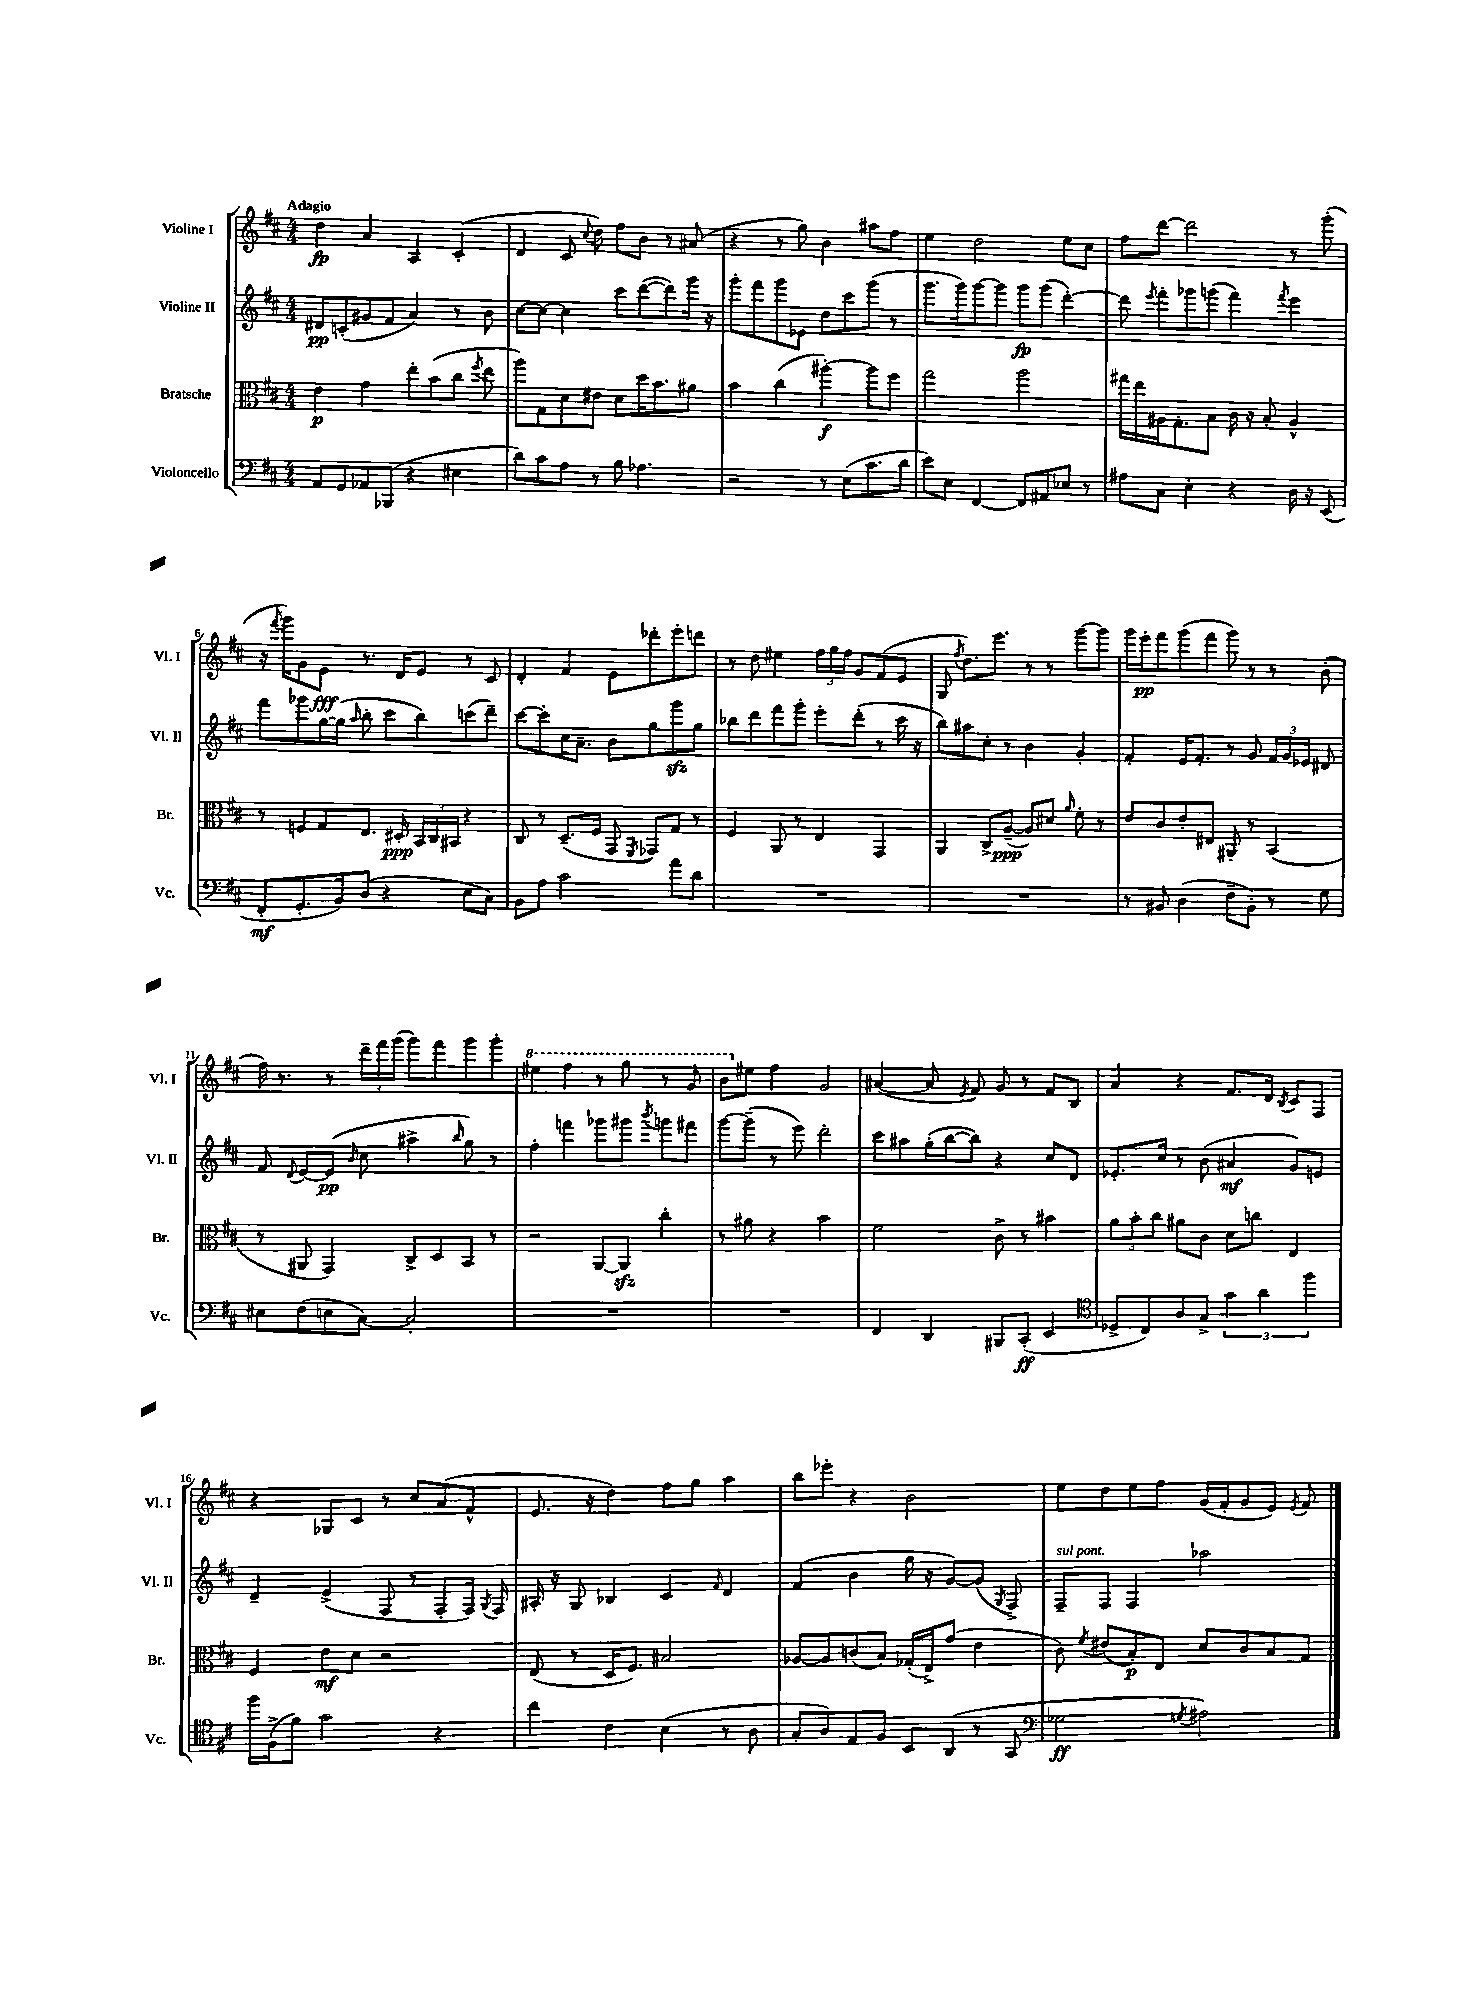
<<
\new StaffGroup <<
\new Staff = "s0" \with { instrumentName = "Violine I" shortInstrumentName = "Vl. I" } {
    \clef treble \key d \major \numericTimeSignature \time 4/4 \tempo "Adagio"
    \autoBeamOff d''4\fp a'4 a4 cis'4-.( |
    d'4 cis'8 \appoggiatura { cis''8 } d''8) fis''8[ b'8] r8 ais'8( |
    r4 r8 g''8) b'4 ais''8[ fis''8] |
    e''4 d''2 e''8[ cis''8] |
    fis''8[ d'''8]~ d'''2 r8 g'''8-.( |
    r16 \acciaccatura { fis'''8 } g'''16[) g'8 e'8]\fff r8. d'16[ e'8] r8 cis'8 |
    d'4-. fis'4 e'8[ des'''8-. e'''8-. d'''8] |
    r8 d''8 eis''4 \tuplet 3/2 { fis''16[ g''16 fis''16] } g'8[ fis'8( e'8] |
    g8 \acciaccatura { fis''8 } d''8.[) e'''8.] r8 r8 g'''8[~ g'''8] |
    g'''16[ e'''16-.\pp fis'''8 g'''8( fis'''8] g'''8) r8 r8 b'8-.( |
    fis''16) r8. r8 \tuplet 3/2 { d'''16[-- fis'''16 g'''16]( } g'''8[) fis'''8 g'''8 g'''8]-. |
    \ottava #1 eis'''4 fis'''4 r8 g'''8 r8 g''8 |
    b''8[ \ottava #0 eis''8] fis''4 g'2 |
    ais'4~( ais'8 \acciaccatura { e'8 } fis'8) g'8 r8 fis'8[ b8] |
    a'4 r4 fis'8.[ d'16] \acciaccatura { b8 } cis'8[ fis8] |
    r4 ges8[ cis'8] r8 cis''8[ a'8( fis'8]-^ |
    e'8. r16 d''4) fis''8[ g''8] a''4 |
    b''8[ ees'''8]-. r4 b'2 |
    e''8[ d''8 e''8 fis''8] g'16[( fis'16-. g'8 e'8]) \acciaccatura { e'8 } fis'8 \bar "|." |
}
\new Staff = "s1" \with { instrumentName = "Violine II" shortInstrumentName = "Vl. II" } {
    \clef treble \key d \major \numericTimeSignature \time 4/4
    \autoBeamOff dis'8[\pp c'8-.( gis'8 fis'8] a'4) r8 b'8 |
    cis''8[~ cis''8]~ cis''4 cis'''8[ d'''8~( d'''8) g'''16] r16 |
    g'''8[-. fis'''8 g'''8 ees'8] d''8[ cis'''8 g'''8]( r8 |
    g'''8.[ g'''16) g'''8~ g'''8] g'''8[\fp g'''8]( d'''4~-.) |
    d'''8 \acciaccatura { e'''8 } fis'''8[-. ges'''8 g'''8]( fis'''4) \acciaccatura { fis'''8 } e'''4 |
    fis'''8[ ges'''8 g''16~ g''16]( \grace { a''16 } b''8-. cis'''8[ b''8) c'''8( d'''8]--) |
    cis'''8[~ cis'''8-. cis''16 a'8.]-- b'8[ g''8 g'''8\sfz g''8] |
    bes''8[ d'''8 fis'''8 g'''8]-. e'''8[-. d'''8]-.( r8 cis'''16 r16 |
    b''8[) ais''8 cis''8]-. r8 b'4 g'4-. |
    fis'4-. e'16[ fis'8.]-. r8 g'8 \tuplet 3/2 { fis'16[ g'16 ees'16] } dis'8 |
    fis'8 \appoggiatura { d'8 } e'8[~ e'8]\pp( \grace { b'16 } cis''8 ais''4-> \grace { b''16 } g''8) r8 |
    fis''4-. f'''4 ges'''8[ gis'''8] \acciaccatura { b'''8 } g'''8[ fis'''8] |
    g'''8[~ g'''8]--( r8 e'''8) d'''2-. |
    cis'''8[ ais''8 g''16-.( b''16~ b''8]) r4 cis''8[ d'8] |
    ees'8.[-. cis''16] r8 b'8( ais'4\mf g'8[) e'8] |
    d'4-- e'4->( fis8 r8 fis8[-. fis16]) \acciaccatura { g8 } fis16 |
    ais16-. r16 g8 bes4 cis'4 \grace { fis'16 } d'4 |
    fis'4( b'4 g''16 r16 g'8[~) g'8]( \acciaccatura { g8 } fis8->) |
    fis8[--^\markup { \italic "sul pont." } fis8] fis4 aes''2 \bar "|." |
}
\new Staff = "s2" \with { instrumentName = "Bratsche" shortInstrumentName = "Br." } {
    \clef alto \key d \major \numericTimeSignature \time 4/4
    \autoBeamOff e'4\p g'4 e''8[-. b'8( cis''8] \acciaccatura { fis''8 } e''8 |
    a''8[) g8 d'8 eis'8] d'8[ d''16 b'8. ais'8] |
    b'4 cis''4( ais''4~-.\f) ais''8[ fis''8] |
    g''2 a''2 |
    gis''16[ e''16 ais16 g8.-. b8] cis'16 r16 b8-. ais4-^ |
    r8 f8[ g8 e8.] dis16-.\ppp \tuplet 3/2 { b,16[ cis16 bis,16] } r4 |
    cis8 r8 d8.[--( fis16] g,8 \acciaccatura { fis,8 } ges,8[) g8] r8 |
    fis4 a,8 r8 e4 g,4 |
    a,4 cis8[-> a8]~--\ppp( a8[) dis'8] \grace { a'16 } fis'8-. r8 |
    e'8[ cis'8 e'8-. eis8] ais,8-. r8 b,4( |
    r8 ais,8 g,4) cis8[-> d8 b,8] r8 |
    r2 a,8[~ a,8]\sfz cis''4-. |
    r8 ais'8 r4 b'2 |
    fis'2 cis'8-> r8 bis'4 |
    \tuplet 3/2 { a'8[ b'8-. cis''8] } ais'8[ cis'8] d'8[ c''8] e4 |
    fis4 e'8[\mf d'8] r2 |
    e8( r8 d16[ fis8.]) bis2 |
    aes8[~ aes8 c'8( b8]) ges16[-.( e16->) g'8]( e'4 |
    cis'8) \acciaccatura { fis'8 } eis'8[( b8-.\p) e8] d'8[ cis'8 b8 g8] \bar "|." |
}
\new Staff = "s3" \with { instrumentName = "Violoncello" shortInstrumentName = "Vc." } {
    \clef bass \key d \major \numericTimeSignature \time 4/4
    \autoBeamOff a,8[ g,8 aes,8 bes,,8]( r4 eis4 |
    d'8[) cis'8 a8] r8 b8 aes4. |
    r2 r8 e8[( cis'8. d'16] |
    e'8[) e8] fis,4~ fis,8[ ais,8 ees8] r8 |
    ais8[ cis8] e4-. r4 d16 r16 e,8( |
    fis,8[-.\mf g,8.-. b,16) d8]( r4 e8[ cis8]) |
    b,8[ a8] cis'2 a'8[ d'8] |
    R1 |
    R1 |
    r8 bis,8 d4( fis8[-- bis,8]-.) r8 g8 |
    eis8[ fis8( e8 cis8]~) cis2-. |
    R1 |
    R1 |
    fis,4 d,4 bis,,8[ cis,8]-.\ff( e,4 |
    \clef tenor des8[-> cis8) a8 g8]-> \tuplet 3/2 { g'4 a'4 fis''4 } |
    fis''16[ fis16->( fis'8]) g'2 r4 |
    cis''4 cis'4 b4( r8 a8 |
    g8[-. a8) e8 fis8] b,8[ a,8]( r8 g,8 |
    \clef bass ges2\ff \acciaccatura { g8 } ais2) \bar "|." |
}
>>
>>
